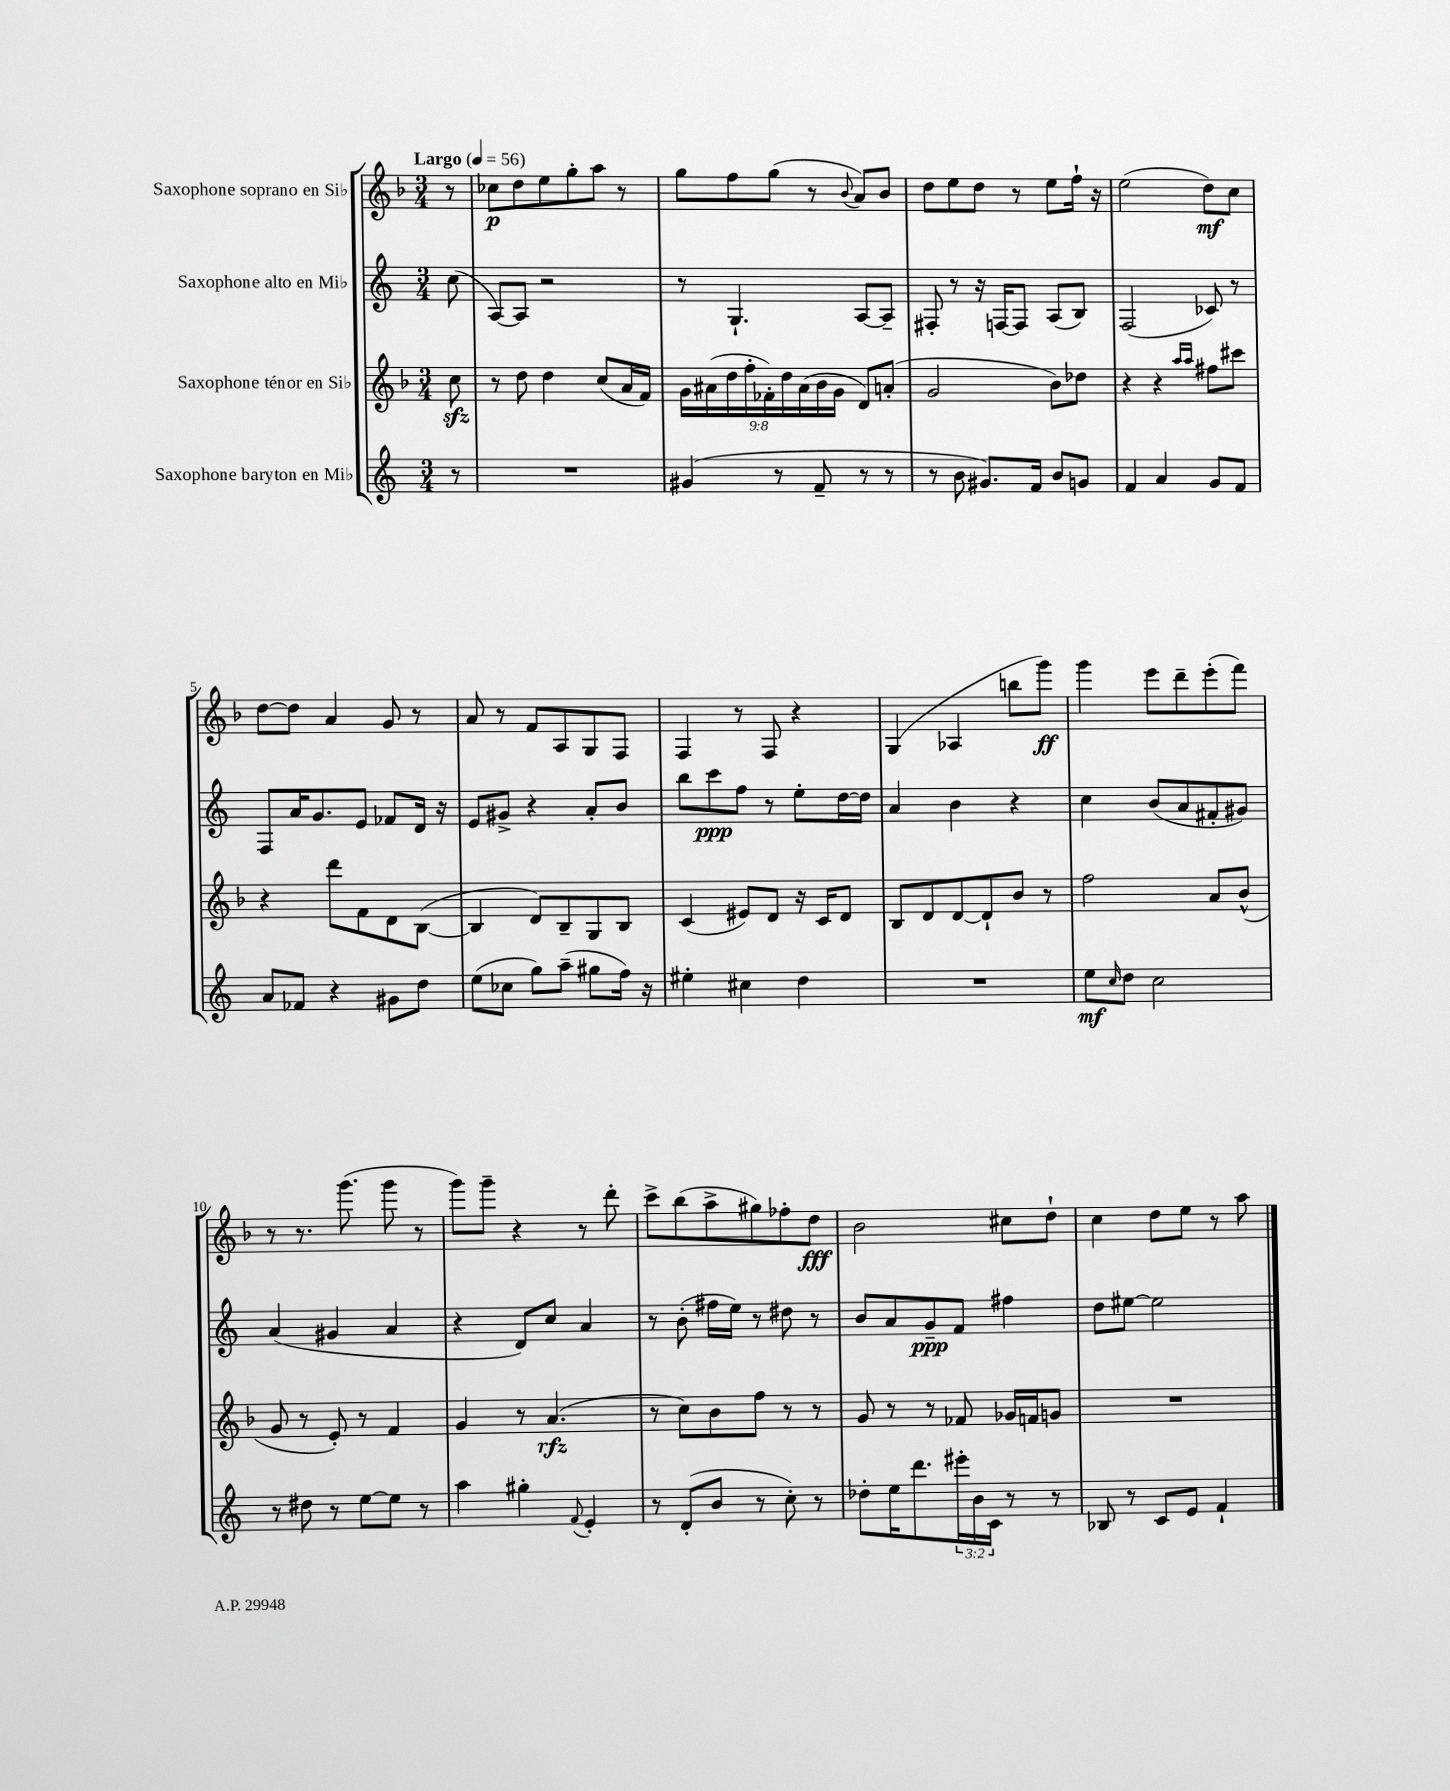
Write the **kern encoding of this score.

**kern	**kern	**kern	**kern
*staff4	*staff3	*staff2	*staff1
*clefG2	*clefG2	*clefG2	*clefG2
*k[]	*k[b-]	*k[]	*k[b-]
*M3/4	*M3/4	*M3/4	*M3/4
*MM56	*MM56	*MM56	*MM56
8r	8cc	(8cc	8r
=	=	=	=
2.r	8r	[8A)	8cc-
.	8dd	8A]	8dd
.	4dd	2r	8ee
.	.	.	8gg'
.	(8cc	.	8aa
.	16a	.	8r
.	16f)	.	.
=	=	=	=
(4g#	18g	8r	8gg
.	(18a#	.	.
.	18dd	.	.
.	.	4.G`	8ff
.	18ff'	.	.
.	18f-')	.	.
8r	.	.	(8gg
.	18dd	.	.
.	(18a#	.	.
8f~	.	.	8r
.	18b-	.	.
.	18g	.	.
.	.	.	8qqb-
8r	8d)	[8A	8a)
8r	(8a'	8A~]	8b-
=	=	=	=
8r	2g	8F#'	8dd
8b	.	8r	8ee
8.g#)	.	16r	8dd
.	.	[16F	.
.	.	8F]	8r
16f	.	.	.
8b	8b-)	(8A	8ee
8g	8dd-	8B)	16ff`
.	.	.	16r
=	=	=	=
4f	4r	(2F	(2ee
4a	4r	.	.
.	16qqaa	.	.
.	16qqaa	.	.
8g	8ff#	8c-)	8dd)
8f	8ccc#	8r	8cc
=	=	=	=
8a	4r	8F	[8dd
8f-	.	16a	8dd]
.	.	8.g	.
4r	8ddd	.	4a
.	8f	8e	.
8g#	8d	8f-	8g
8dd	([8B-	16d	8r
.	.	16r	.
=	=	=	=
(8ee	4B-]	8e	8a
8cc-	.	8g#^	8r
8gg)	8d)	4r	8f
(8aa~	8B-~	.	8A
8gg#	8G	8a'	8G
16ff)	8B-	8b	8F
16r	.	.	.
=	=	=	=
4ee#'	(4c	8bb	4F
.	.	8ccc	.
4cc#	8e#)	8ff	8r
.	8d	8r	8F
4dd	16r	8ee'	4r
.	16c	.	.
.	8d	[16dd	.
.	.	16dd]	.
=	=	=	=
2.r	8B-	4a	(4G
.	8d	.	.
.	[8d	4b	4A-
.	8d`]	.	.
.	8b-	4r	8bb
.	8r	.	8ggg)
=	=	=	=
8ee	2ff	4cc	4ggg
16qqcc	.	.	.
8dd	.	.	.
2cc	.	(8b	8eee
.	.	8a	8ddd~
.	8a	8f#'	(8eee'
.	(8b-^^	8g#)	8fff)
=	=	=	=
8r	8g	(4a	8r
8dd#	8r	.	8.r
8r	8e')	4g#	.
.	.	.	(8.ggg
[8ee	8r	.	.
8ee]	4f	4a	8ggg
8r	.	.	8r
=	=	=	=
4aa	4g	4r	8ggg)
.	.	.	8ggg~
4gg#'	8r	8d)	4r
.	(4.a	8cc	.
8qqf	.	.	.
4e'	.	4a	8r
.	.	.	8ddd'
=	=	=	=
8r	8r	8r	8ccc^
(8d'	8cc)	(8b'	(8bb-
8b	8b-	16ff#	8aa^
.	.	16ee)	.
8r	8ff	8r	8gg#)
8cc')	8r	8dd#	8ff-'
8r	8r	8r	8dd
=	=	=	=
8dd-'	8g	8b	2b-
16ee	8r	8a	.
8.ddd	.	.	.
.	8r	8g~	.
24eee#'	8f-	8f	.
24b	.	.	.
24c	.	.	.
8r	16g-	4ff#	8cc#
.	16f	.	.
8r	8g	.	8dd`
=	=	=	=
8B-	2.r	8dd	4cc
8r	.	[8ee#	.
8c	.	2ee#]	8dd
8e	.	.	8ee
4f`	.	.	8r
.	.	.	8aa
==	==	==	==
*-	*-	*-	*-
